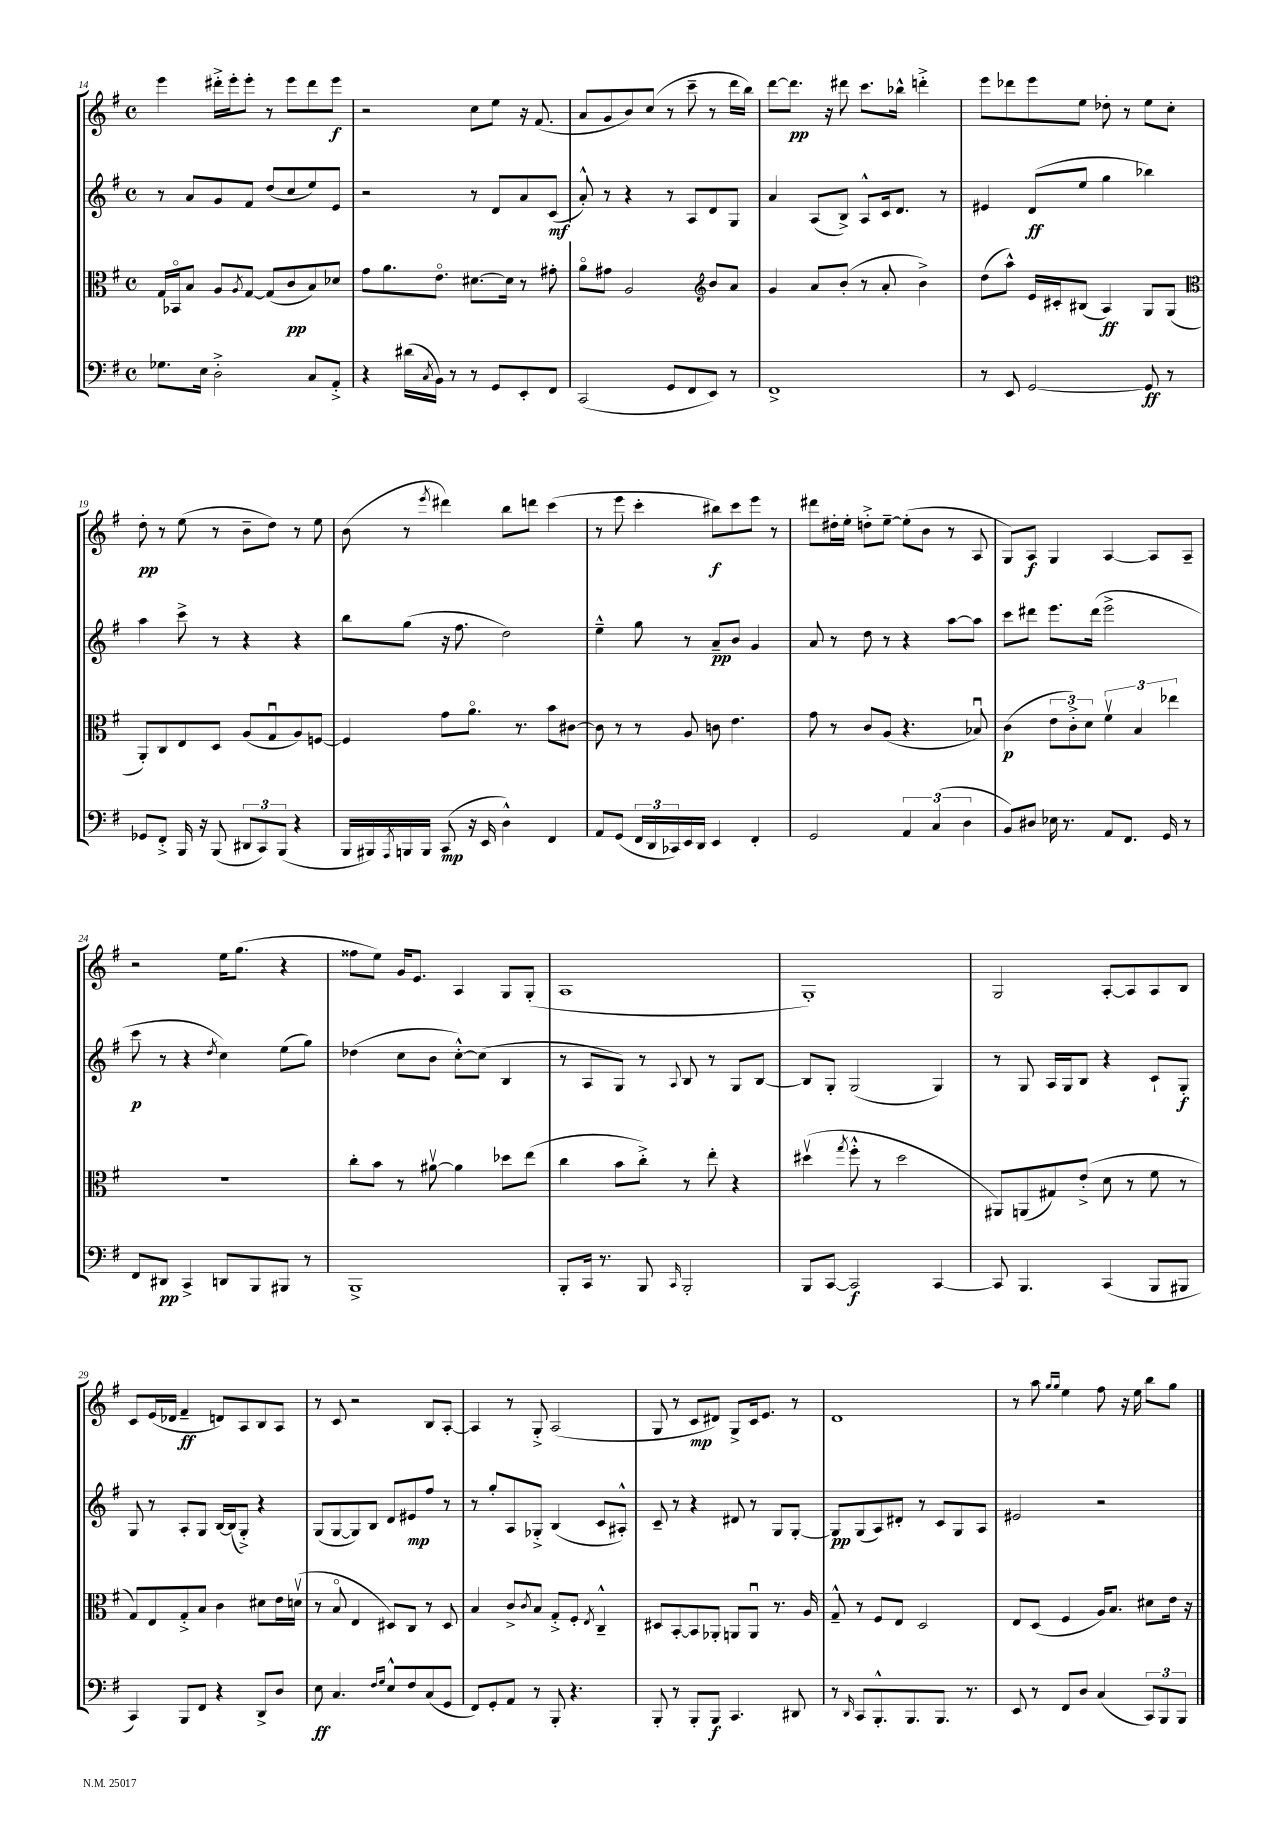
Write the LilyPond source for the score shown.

<<
\new StaffGroup <<
\new Staff = "s0" {
    \clef treble \key g \major \defaultTimeSignature \time 4/4
    e'''4 dis'''16-.-> e'''16-. e'''8-. r8 e'''8 dis'''8 e'''8\f |
    r2 c''8 e''8 r16 fis'8.( |
    a'8 g'8 b'8) c''8( r8 c'''8-- r8 d'''16 b''16) |
    d'''8~ d'''8.\pp r16 dis'''8 c'''8. bes''16-^ d'''4-.-> |
    e'''8 des'''8 e'''8 e''8 des''8-. r8 e''8 c''8-. |
    d''8-.\pp r8 e''8( r8 b'8-- d''8) r8 e''8 |
    b'8( r8 \acciaccatura { e'''8 } dis'''4) b''8 d'''8 c'''4( |
    r8 e'''8 c'''4-. bis''8\f) c'''8 e'''8 r8 |
    dis'''8 dis''16-. e''16-. d''8-.-> e''8~-- e''8-.( b'8 r8 a8 |
    g8) a8\f g4 a4~ a8 a8-- |
    r2 e''16 g''8.( r4 |
    fisis''8 e''8) g'16 e'8. a4 g8 g8-.( |
    a1 |
    g1-.) |
    g2 a8~-. a8 a8 b8 |
    c'8 e'16( des'16 fis'4--\ff d'8) a8 b8 a8 |
    r8 c'8 r2 b8 a8~-. |
    a4 r8 g8-.-> a2( |
    g8 r8 c'8\mp dis'8) g8-> c'16 e'8. r8 |
    d'1 |
    r8 a''8 \grace { g''16 g''16 } e''4 fis''8 r16 e''16 b''8 g''8 \bar "|." |
}
\new Staff = "s1" {
    \clef treble \key g \major \defaultTimeSignature \time 4/4
    r8 a'8 g'8 fis'8 d''8( c''8 e''8) e'8 |
    r2 r8 d'8 a'8 c'8\mf( |
    a'8-.-^) r8 r4 r8 a8 d'8 g8 |
    a'4 a8( b8->) a8-^ c'16 d'8. r8 |
    eis'4 d'8\ff( e''8 g''4 bes''4) |
    a''4 c'''8-> r8 r4 r4 |
    b''8 g''8( r16 fis''8. d''2) |
    e''4---^ g''8 r8 a'8--\pp b'8 g'4 |
    a'8 r8 d''8 r8 r4 a''8~ a''8 |
    c'''8 dis'''8 e'''8. dis'''16( e'''2-> |
    c'''8\p r8 r4 \acciaccatura { d''8 } c''4) e''8( g''8) |
    des''4( c''8 b'8 c''8~-.-^) c''8( b4 |
    r8 a8 g8) r8 \appoggiatura { a8 } b8 r8 g8 b8~ |
    b8 g8-. g2( g4) |
    r8 g8 a16 g16 b8 r4 c'8-! g8-.\f |
    g8 r8 a8-. g8 b16~ b16( g8-.->) r4 |
    g8( g8~ g8) b8 d'8 eis'8\mp fis''8 r8 |
    r8 g''8-. a8 ges8-.-> b4( c'8 ais8-.-^) |
    c'8-- r8 r4 dis'8 r8 g8 g8~-. |
    g8\pp g8( a8) dis'8-. r8 c'8 g8 a8 |
    eis'2 r2 \bar "|." |
}
\new Staff = "s2" {
    \clef alto \key g \major \defaultTimeSignature \time 4/4
    g16 bes,16\flageolet b8 a8 \acciaccatura { a8 } g8~ g8( c'8\pp b8) des'8 |
    g'8 a'8. e'8.\flageolet dis'8.~ dis'16 r8 gis'8-. |
    a'8\flageolet gis'8 a2 \clef treble b'8 a'8 |
    g'4 a'8 b'8-.( r8 a'8-. b'4->) |
    d''8( a''8-^) e'16 cis'16-. bis8( a4\ff) g8 g8( |
    \clef alto a,8-.) c8 e8 d8 a8( g8\downbow a8) f8~ |
    f4 g'8 a'8.\flageolet r8. b'8 cis'8~ |
    cis'8 r8 r8 a8 c'8 e'4. |
    g'8 r8 c'8 a8( r4. bes8\downbow) |
    c'4\p( \tuplet 3/2 { e'8 c'8-.->) d'8 } \tuplet 3/2 { fis'4\upbow b4 ees''4 } |
    R1 |
    c''8-. b'8 r8 ais'8~\upbow ais'4 des''8 e''8( |
    c''4 b'8 c''8-.->) r8 e''8-. r4 |
    dis''4\upbow( \acciaccatura { g''8 } fis''8-.-^ r8 dis''2 |
    ais,8) a,8( gis8) e'8-.->( d'8 r8 fis'8 r8 |
    g8) e8 g8-.-> b8 c'4 dis'8 e'16 d'16\upbow( |
    r8 b8\flageolet e4 dis8) c8 r8 dis8 |
    b4 c'8-> \acciaccatura { c'8 } b8 g8-.-> fis8-. \acciaccatura { e8 } c4---^ |
    dis8 b,8~-. b,8 aes,8-. a,8 a,8\downbow r8. a16 |
    g8---^ r8 fis8 e8 d2 |
    e8 d8( fis4 a16) b8. dis'8 e'16 r16 \bar "|." |
}
\new Staff = "s3" {
    \clef bass \key g \major \defaultTimeSignature \time 4/4
    ges8. e16 d2-.-> c8 a,8-.-> |
    r4 dis'16( \acciaccatura { c8 } b,16) r8 r8 g,8 e,8-. fis,8 |
    c,2( g,8 fis,8 e,8) r8 |
    fis,1-> |
    r8 e,8 g,2~ g,8\ff r8 |
    ges,8 fis,8-.-> b,,16 r16 b,,8( \tuplet 3/2 { dis,8 c,8) b,,8( } r4 |
    b,,16 bis,,16) \acciaccatura { a,,8 } b,,16 b,,16 c,8\mp( r16 e,16 d4-^) fis,4 |
    a,8 g,8( \tuplet 3/2 { fis,16 d,16 ces,16) } e,16 d,16 e,4 fis,4-. |
    g,2 \tuplet 3/2 { a,4 c4( d4 } |
    b,8) dis8 ees16 r8. a,8 fis,8. g,16 r8 |
    fis,8 dis,8\pp c,4-> d,8 b,,8 bis,,8 r8 |
    b,,1-> |
    b,,8-. c,16 r8. b,,8 \grace { c,16 } b,,2-. |
    b,,8 c,8~ c,2\f c,4~ |
    c,8 b,,4. c,4( b,,8 bis,,8 |
    c,4) b,,8 fis,8 r4 d,8-> d8 |
    e8\ff c4. \grace { fis16 g16 } e8-^ fis8 c8( g,8 |
    fis,8) g,8-. a,8 r8 b,,8-. r4. |
    b,,8-. r8 b,,8-. b,,8\f c,4. dis,8 |
    r8 \grace { d,16 } c,8 b,,8.-.-^ b,,8. b,,8. r8. |
    e,8 r8 fis,8 d8 c4( \tuplet 3/2 { c,8) b,,8 b,,8 } \bar "|." |
}
>>
>>
\layout { \context { \Score currentBarNumber = #14 } }
